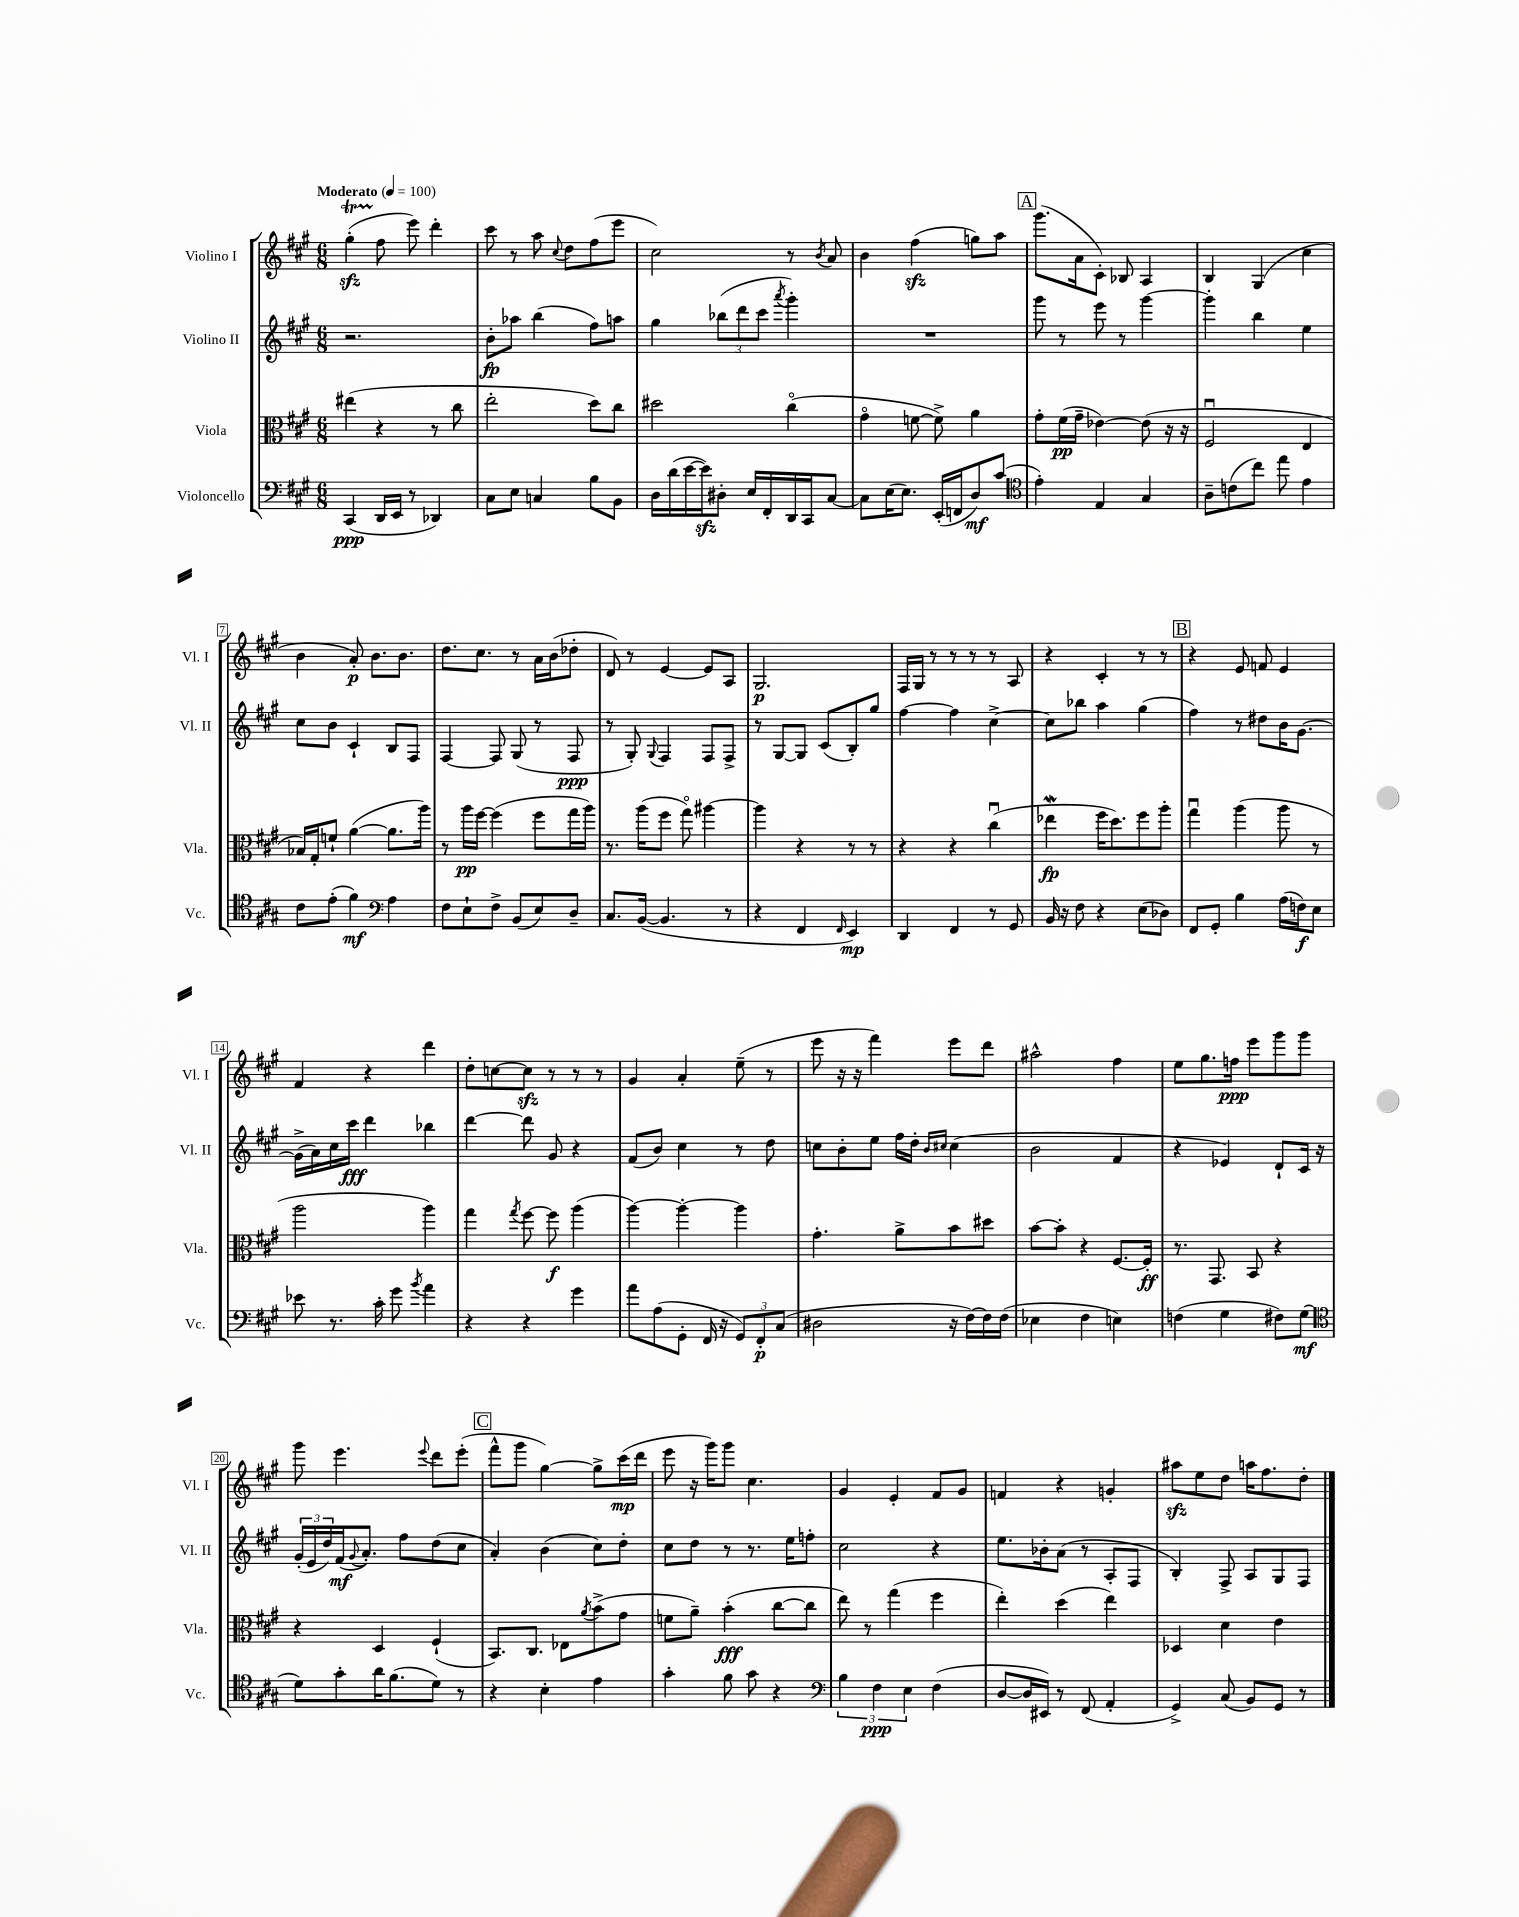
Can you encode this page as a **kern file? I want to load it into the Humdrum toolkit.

**kern	**dynam	**kern	**dynam	**kern	**dynam	**kern	**dynam
*part4	*part4	*part3	*part3	*part2	*part2	*part1	*part1
*staff4	*staff4	*staff3	*staff3	*staff2	*staff2	*staff1	*staff1
*I"Violoncello	*	*I"Viola	*	*I"Violino II	*	*I"Violino I	*
*I'Vc.	*	*I'Vla.	*	*I'Vl. II	*	*I'Vl. I	*
*clefF4	*	*clefC3	*	*clefG2	*	*clefG2	*
*k[f#c#g#]	*	*k[f#c#g#]	*	*k[f#c#g#]	*	*k[f#c#g#]	*
*M6/8	*	*M6/8	*	*M6/8	*	*M6/8	*
*MM100	*	*MM100	*	*MM100	*	*MM100	*
=1	=1	=1	=1	=1	=1	=1	=1
!	!	!	!	!	!	!LO:TX:a:B:t=Moderato	!
(4CC#/	ppp	(4ee#X\	.	2.r	.	(4gg#zzt'\	.
16DD/LL	.	4r	.	.	.	8ff#\	.
16EE/JJ	.	.	.	.	.	.	.
8r	.	.	.	.	.	8eee\)	.
4DD-X/)	.	8r	.	.	.	4ddd'\	.
.	.	8cc#\	.	.	.	.	.
=2	=2	=2	=2	=2	=2	=2	=2
8C#\L	.	2ee'\	.	8b'\L	fp	8ccc#\	.
8E\J	.	.	.	8aa-X\J	.	8r	.
4Cn/	.	.	.	(4bb\	.	8aa\	.
.	.	.	.	.	.	8qqcc#/	.
.	.	.	.	.	.	8dd\L	.
8B\L	.	8dd\L)	.	8ff#\L)	.	(8ff#\	.
8BB\J	.	8cc#\J	.	8aan\J	.	8eee\J	.
=3	=3	=3	=3	=3	=3	=3	=3
16D\LL	.	2dd#X\	.	4gg#\	.	2cc#\)	.
(16d\	.	.	.	.	.	.	.
[16e\	.	.	.	.	.	.	.
16ezz\J])	.	.	.	.	.	.	.
8D#X'\J	.	.	.	(12bb-X\L	.	.	.
.	.	.	.	12ddd\	.	.	.
16E/LL	.	.	.	.	.	.	.
.	.	.	.	12ccc#\J	.	.	.
16FF#'/	.	.	.	.	.	.	.
.	.	.	.	8qaaa/	.	.	.
16DD/	.	(4cc#\	.	4ggg#'\)	.	8r	.
16CC#/J	.	.	.	.	.	.	.
.	.	.	.	.	.	8qb/	.
[8C#/J	.	.	.	.	.	8a/	.
=4	=4	=4	=4	=4	=4	=4	=4
8C#\L]	.	4g#\	.	2.r	.	4b\	.
(16E\K	.	.	.	.	.	.	.
8.E\J)	.	.	.	.	.	.	.
.	.	[8fn\	.	.	.	(4ff#zz\	.
(16EE'/LL	.	8f^\])	.	.	.	.	.
16FFn/J	.	.	.	.	.	.	.
8D/)	mf	4a\	.	.	.	8ggn\L)	.
(8c#/J	.	.	.	.	.	8aa\J	.
!!LO:REH:place=s1:t=A
=5	=5	=5	=5	=5	=5	=5	=5
*clefC4	*	*	*	*	*	*	*
4e'\)	.	8g#'\L	.	8ggg#\	.	(8.ggg#\L	.
.	.	(16f#\L	pp	8r	.	.	.
.	.	16g#~\JJ	.	.	.	16a\k	.
4E/	.	[4e-X\)	.	8eee\	.	8c#'\J)	.
.	.	.	.	8r	.	8B-X/	.
4G#/	.	(8e-\]	.	[4ggg#\	.	4A/	.
.	.	16r	.	.	.	.	.
.	.	16r	.	.	.	.	.
=6	=6	=6	=6	=6	=6	=6	=6
8A~\L	.	2F#u/	.	4ggg#'\]	.	4B/	.
(8cn\	.	.	.	.	.	.	.
8cc#\J)	.	.	.	4bb\	.	(4G#/	.
8ee\	.	.	.	.	.	.	.
4e\	.	4E/	.	4ee\	.	4cc#\	.
!!LO:LB:g=z
=7	=7	=7	=7	=7	=7	=7	=7
8c#\L	.	16B-X/LL)	.	8cc#\L	.	4b\	.
.	.	16G#'/J	.	.	.	.	.
(8e'\J	.	8fn`/J	.	8b\J	.	.	.
4f#\)	mf	([4a\	.	4c#`/	.	8a'/)	p
.	.	.	.	.	.	8.b\L	.
*clefF4	*	*	*	*	*	*	*
4A\	.	8.a\L]	.	8B/L	.	.	.
.	.	.	.	.	.	8.b\J	.
.	.	.	.	8F#/J	.	.	.
.	.	16aa\Jk)	.	.	.	.	.
=8	=8	=8	=8	=8	=8	=8	=8
8F#\L	.	8r	.	[4F#/	.	8.dd\L	.
8E`\	.	16aa\LL	pp	.	.	.	.
.	.	[16ff#\JJ	.	.	.	8.cc#\J	.
8F#^\J	.	(4ff#\]	.	8F#/]	.	.	.
(8BB/L	.	.	.	(8G#/	.	8r	.
8E/)	.	8ff#\L	.	8r	.	16a\LL	.
.	.	.	.	.	.	(16b\J	.
8D~/J	.	16gg#\L	.	8F#/	ppp	8dd-X'\J	.
.	.	16aa\JJ)	.	.	.	.	.
=9	=9	=9	=9	=9	=9	=9	=9
8.C#/L	.	8.r	.	8r	.	8d/)	.
.	.	.	.	8G#'/)	.	8r	.
([16BB/Jk	.	(16aa\KL	.	.	.	.	.
.	.	.	.	8qqG#/	.	.	.
4.BB/]	.	8ff#\J	.	4F#/	.	[4e/	.
.	.	8gg#\)	.	.	.	.	.
.	.	[4aa#X\	.	8F#/L	.	8e/L]	.
8r	.	.	.	8F#^/J	.	8A/J	.
=10	=10	=10	=10	=10	=10	=10	=10
4r	.	4aa#\]	.	8r	.	2.G#/	p
.	.	.	.	[8G#/L	.	.	.
4FF#/	.	4r	.	8G#/J]	.	.	.
.	.	.	.	(8c#/L	.	.	.
16qqFF#/	.	.	.	.	.	.	.
4EE/)	mp	8r	.	8B'/)	.	.	.
.	.	8r	.	8gg#/J	.	.	.
=11	=11	=11	=11	=11	=11	=11	=11
4DD/	.	4r	.	[4ff#\	.	16F#/LL	.
.	.	.	.	.	.	16G#/JJ	.
.	.	.	.	.	.	8r	.
4FF#/	.	4r	.	4ff#\]	.	8r	.
.	.	.	.	.	.	8r	.
8r	.	(4cc#u\	.	[4cc#^\	.	8r	.
8GG#/	.	.	.	.	.	8A/	.
=12	=12	=12	=12	=12	=12	=12	=12
16BB/	.	4ee-Xw\	fp	8cc#\L]	.	4r	.
16r	.	.	.	.	.	.	.
8F#\	.	.	.	8bb-X\J	.	.	.
4r	.	16ff#\KL	.	4aa\	.	4c#'/	.
.	.	8.dd\)	.	.	.	.	.
(8E\L	.	8ff#\	.	(4gg#\	.	8r	.
8D-X\J)	.	8aa'\J	.	.	.	8r	.
!!LO:REH:place=s1:t=B
=13	=13	=13	=13	=13	=13	=13	=13
8FF#/L	.	4gg#u\	.	4ff#\)	.	4r	.
8GG#'/J	.	.	.	.	.	.	.
4B\	.	(4aa\	.	8r	.	8e/	.
.	.	.	.	8dd#X\L	.	8fn/	.
(16A\LL	.	8aa\	.	16b\K	.	4e/	.
16Fn\J)	f	.	.	[8.g#\J	.	.	.
8E\J	.	8r	.	.	.	.	.
!!LO:LB:g=z
=14	=14	=14	=14	=14	=14	=14	=14
8e-X\	.	2aa\	.	(16g#^\LL]	.	4f#/	.
.	.	.	.	16a\)	.	.	.
8.r	.	.	.	16cc#\	.	.	.
.	.	.	.	16ccc#\JJ	fff	.	.
.	.	.	.	4ddd\	.	4r	.
16c#'\	.	.	.	.	.	.	.
8g#\	.	.	.	.	.	.	.
8qb/	.	.	.	.	.	.	.
4a\	.	4aa\)	.	4bb-X\	.	4ddd\	.
=15	=15	=15	=15	=15	=15	=15	=15
4r	.	4gg#\	.	[4ddd\	.	8dd'\L	.
.	.	.	.	.	.	[8ccn\	.
.	.	8qgg#/	.	.	.	.	.
4r	.	[8ff#\	.	8ddd\]	.	8cczz\J]	.
.	.	8ff#\]	f	8g#/	.	8r	.
4g#\	.	(4aa\	.	4r	.	8r	.
.	.	.	.	.	.	8r	.
=16	=16	=16	=16	=16	=16	=16	=16
8a\L	.	[4aa\)	.	(8f#/L	.	4g#/	.
(8A\	.	.	.	8b/J)	.	.	.
8GG#'\J	.	4aa'\_	.	4cc#\	.	4a'/	.
16FF#/	.	.	.	.	.	.	.
16r	.	.	.	.	.	.	.
12GG#/L)	.	4aa\]	.	8r	.	(8ee~\	.
12FF#'/	p	.	.	.	.	.	.
.	.	.	.	8dd\	.	8r	.
(12C#/J	.	.	.	.	.	.	.
=17	=17	=17	=17	=17	=17	=17	=17
2D#X\	.	4.g#'\	.	8ccn\L	.	8eee\	.
.	.	.	.	8b'\	.	16r	.
.	.	.	.	.	.	16r	.
.	.	.	.	8ee\J	.	4fff#\)	.
.	.	8a^\L	.	16ff#\LL	.	.	.
.	.	.	.	16dd'\JJ	.	.	.
.	.	.	.	16qqb/LL	.	.	.
.	.	.	.	16qqcc#X/JJ	.	.	.
16r	.	8b\	.	(4cc#\	.	8eee\L	.
[16F#\LL)	.	.	.	.	.	.	.
16F#\]	.	8dd#X\J	.	.	.	8ddd\J	.
(16F#\JJ	.	.	.	.	.	.	.
=18	=18	=18	=18	=18	=18	=18	=18
4E-X\	.	[8b\L	.	2b\	.	2aa#X^^\	.
.	.	8b'\J]	.	.	.	.	.
4F#\	.	4r	.	.	.	.	.
4En\)	.	[8.F#/L	.	4f#/	.	4ff#\	.
.	.	16F#'/Jk]	ff	.	.	.	.
=19	=19	=19	=19	=19	=19	=19	=19
(4Fn\	.	8.r	.	4r	.	8ee\L	.
.	.	.	.	.	.	8.gg#\	.
.	.	8.GG#/	.	.	.	.	.
4G#\	.	.	.	4e-X/)	.	.	.
.	.	.	.	.	.	16ffn\Jk	ppp
.	.	8BB/	.	.	.	8eee\L	.
8F#X\L)	.	4r	.	8d`/L	.	8ggg#\	.
(8G#\J	mf	.	.	16c#/Jk	.	8ggg#\J	.
.	.	.	.	16r	.	.	.
!!LO:LB:g=z
=20	=20	=20	=20	=20	=20	=20	=20
*clefC4	*	*	*	*	*	*	*
8d\L)	.	4r	.	(24g#'/LL	.	8ggg#\	.
.	.	.	.	24e/	.	.	.
.	.	.	.	24dd/)	.	.	.
8g#'\	.	.	.	(16f#/J	mf	4.eee\	.
.	.	.	.	8qqg#/	.	.	.
.	.	.	.	8.a'/J)	.	.	.
16a\K	.	4D/	.	.	.	.	.
(8.f#\	.	.	.	.	.	.	.
.	.	.	.	8ff#\L	.	.	.
.	.	.	.	.	.	8qqeee/	.
8d\J)	.	(4F#`/	.	(8dd\	.	8ddd\L	.
8r	.	.	.	8cc#\J	.	(8eee'\J	.
!!LO:REH:place=s1:t=C
=21	=21	=21	=21	=21	=21	=21	=21
4r	.	8.BB/L)	.	4a'/)	.	8fff#^^\L	.
.	.	.	.	.	.	8ggg#\J	.
.	.	8.C#/J	.	.	.	.	.
4B'\	.	.	.	(4b\	.	[4gg#\)	.
.	.	8E-X\L	.	.	.	.	.
.	.	8qa/	.	.	.	.	.
4e\	.	(8b^\	.	8cc#\L)	.	8gg#^\L]	.
.	.	8g#\J	.	8dd'\J	.	(16ccc#\L	mp
.	.	.	.	.	.	16ddd\JJ	.
=22	=22	=22	=22	=22	=22	=22	=22
4g#'\	.	8fn\L	.	8cc#\L	.	8eee\	.
.	.	8a~\J)	.	8dd\J	.	16r	.
.	.	.	.	.	.	16ggg#\KL)	.
8f#\	.	(4b'\	fff	8r	.	8ggg#\J	.
8g#\	.	.	.	8.r	.	4.cc#\	.
4r	.	[8cc#\L	.	.	.	.	.
.	.	.	.	16ee\KL	.	.	.
.	.	8cc#\J]	.	8ffn'\J	.	.	.
=23	=23	=23	=23	=23	=23	=23	=23
*clefF4	*	*	*	*	*	*	*
6B\	.	8ee\)	.	2cc#\	.	4g#/	.
.	.	8r	.	.	.	.	.
6F#\	ppp	.	.	.	.	.	.
.	.	(4gg#\	.	.	.	4e'/	.
6E\	.	.	.	.	.	.	.
(4F#\	.	4ff#\	.	4r	.	8f#/L	.
.	.	.	.	.	.	8g#/J	.
=24	=24	=24	=24	=24	=24	=24	=24
[8D/L	.	4ee'\)	.	8.ee\L	.	4fn/	.
16D/L]	.	.	.	.	.	.	.
16EE#X/JJ)	.	.	.	16b-X'\k	.	.	.
8r	.	(4dd\	.	(8a\J	.	4r	.
(8FF#/	.	.	.	8r	.	.	.
4AA'/	.	4ee\)	.	8A'/L	.	4gn'/	.
.	.	.	.	8F#/J	.	.	.
=25	=25	=25	=25	=25	=25	=25	=25
4GG#^/)	.	4D-X/	.	4B'/)	.	8aa#Xzz\L	.
.	.	.	.	.	.	8ee\	.
(8C#/	.	4d\	.	8F#^/	.	8dd\J	.
8BB/L)	.	.	.	8A/L	.	16aan\KL	.
.	.	.	.	.	.	8.ff#\	.
8GG#/J	.	4e\	.	8G#/	.	.	.
8r	.	.	.	8F#/J	.	8dd'\J	.
==	==	==	==	==	==	==	==
*-	*-	*-	*-	*-	*-	*-	*-
